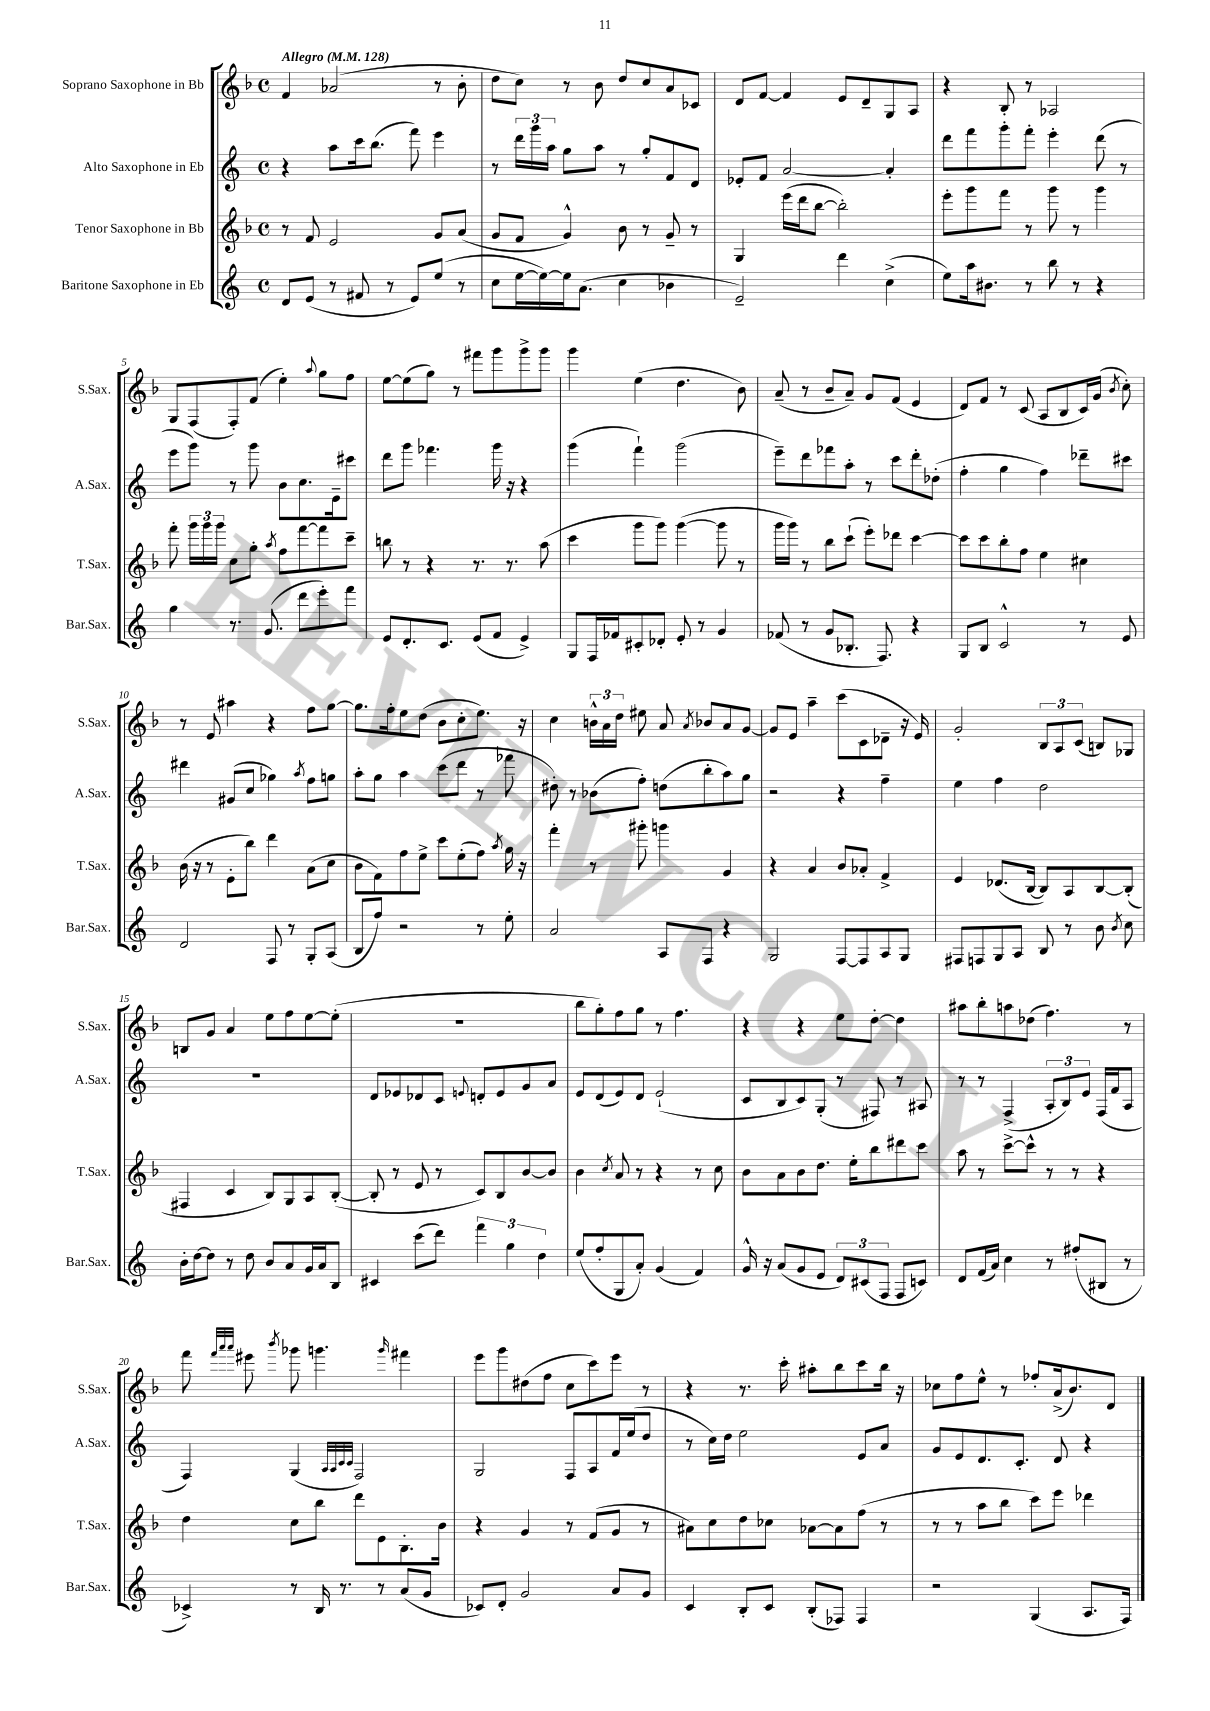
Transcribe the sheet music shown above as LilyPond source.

<<
\new StaffGroup <<
\new Staff = "s0" \with { instrumentName = "Soprano Saxophone in Bb" shortInstrumentName = "S.Sax." } {
    \clef treble \key f \major \defaultTimeSignature \time 4/4 \tempo "Allegro" 4 = 128
    \autoBeamOff f'4 aes'2( r8 bes'8-. |
    d''8[ c''8]) r8 bes'8 d''8[ c''8 a'8 ces'8] |
    d'8[ f'8]~ f'4 e'8[ d'8-- g8 a8] |
    r4 bes8-. r8 aes2 |
    g8[ f8( f8-.) f'8]( e''4-.) \appoggiatura { a''8 } g''8[ f''8] |
    e''8[~ e''8( g''8]) r8 fis'''8[ g'''8 g'''8-> g'''8] |
    g'''4 e''4( d''4. bes'8) |
    a'8--( r8 bes'8[-- a'8]--) g'8[ f'8]( e'4 |
    d'8[) f'8] r8 c'8( a8[ bes8 c'16) g'16]( \acciaccatura { bes'8 } c''8-.) |
    r8 e'8 ais''4 r4 f''8[ g''8]~ |
    g''8.[ f''16-. e''8 d''8]( bes'8[ c''8-. e''8.]) r16 |
    c''4 \tuplet 3/2 { b'16[-^ a'16 d''16] } eis''8 a'8 \acciaccatura { a'8 } bes'8[ a'8 g'8]~ |
    g'8[ e'8] a''4-- c'''8[( c'8 des'8]-- r16 e'16) |
    g'2-. \tuplet 3/2 { bes8[ a8 c'8]( } b8[) ges8] |
    b8[ g'8] a'4 e''8[ f''8 e''8~ e''8]-.( |
    R1 |
    bes''8[ g''8-.) f''8 g''8] r8 f''4. |
    r4 r4 e''8[ d''8]~-. d''4 |
    ais''8[ bes''8-. a''8 des''8]( f''4.) r8 |
    f'''8 \grace { f'''32[ a'''32 a'''32] } eis'''8 \acciaccatura { bes'''8 } ges'''8 g'''4. \grace { g'''16 } fis'''4 |
    e'''8[ g'''8 dis''8( f''8] c''8[ c'''8) e'''8] r8 |
    r4 r8. c'''16-. ais''8[-. bes''8 c'''8 bes''16] r16 |
    ces''8[ f''8 e''8]-^ r8 fes''8[-. a'16->( bes'8.) d'8] \bar "|." |
}
\new Staff = "s1" \with { instrumentName = "Alto Saxophone in Eb" shortInstrumentName = "A.Sax." } {
    \clef treble \key c \major \defaultTimeSignature \time 4/4
    \autoBeamOff r4 a''8[ c'''16 b''8.]( f'''8) e'''4 |
    r8 \tuplet 3/2 { d'''16[ g'''16 a''16] } g''8[ a''8] r8 g''8[-. f'8 d'8] |
    ees'8[-. f'8] a'2~ a'4-. |
    d'''8[ f'''8 g'''8-. f'''8]-. e'''4-. d'''8( r8 |
    e'''8[ g'''8]) r8 g'''8 b'8[ c''8. e'16-- cis'''8] |
    d'''8[ g'''8] fes'''4. g'''16 r16 r4 |
    g'''4( f'''4-!) g'''2( |
    e'''8[--) d'''8 fes'''8 a''8]-. r8 c'''8[ d'''8-. des''8]-.( |
    f''4-. g''4 f''4) des'''8[-- cis'''8] |
    dis'''4 gis'8[( c''8] ges''4) \acciaccatura { a''8 } f''8[ g''8] |
    a''8[-. g''8] a''4 c'''8[( d'''8] r8 fes'''8 |
    dis''8-.) r8 bes'8[( f''8]-.) d''8[( b''8-. a''8) g''8] |
    r2 r4 f''4-- |
    e''4 f''4 d''2 |
    R1 |
    d'8[ ees'8 des'8 c'8] \appoggiatura { e'8 } d'8[-. e'8 g'8 a'8] |
    e'8[ d'8( e'8) d'8] e'2-!( |
    c'8[ b8 c'8) g8]-.( r8 fis8) r8 ais8 |
    r8 r8 f4->( \tuplet 3/2 { a8[-. b8) e'8] } f16[( f'16 a8] |
    f4) g4( \grace { a32[ a32 c'32 c'32] } f2) |
    g2 f8[ a8 f'16 e''16( d''8] |
    r8 c''16[) d''16] e''2 e'8[ a'8] |
    g'8[ e'8 d'8. c'8.]-. d'8 r4 \bar "|." |
}
\new Staff = "s2" \with { instrumentName = "Tenor Saxophone in Bb" shortInstrumentName = "T.Sax." } {
    \clef treble \key f \major \defaultTimeSignature \time 4/4
    \autoBeamOff r8 f'8 e'2 g'8[ a'8]( |
    g'8[ f'8] g'4-^) bes'8 r8 g'8-- r8 |
    g4 e'''16[( d'''16 bes''8]~ bes''2-.) |
    e'''8[-. g'''8 f'''8] r8 g'''8 r8 g'''4 |
    f'''8-. \tuplet 3/2 { g'''16[ g'''16 g'''16] } c''8[ g''8]-. \acciaccatura { a''8 } f''8[ f'''8~ f'''8 c'''8]-- |
    b''8 r8 r4 r8. r8. a''8( |
    c'''4 g'''8[ g'''8]) g'''4~( g'''8 r8 |
    g'''16[ g'''16]) r8 bes''8[ c'''8]-!( e'''8[-.) des'''8] c'''4~ |
    c'''8[ c'''8 bes''8-. f''8] e''4 cis''4 |
    bes'16( r16 r8 e'8[-. bes''8]) d'''4 a'8[( c''8] |
    bes'8[ f'8) f''8 e''8]-> c'''8[ e''8-.( f''8]) \acciaccatura { a''8 } g''16 r16 |
    f'''4-. r8 gis'''8-. g'''4 g'4 |
    r4 a'4 bes'8[ aes'8]-. f'4-> |
    e'4 des'8.[( bes16]~ bes8[) a8 bes8~ bes8]-.( |
    fis4 c'4 bes8[) g8 a8 bes8]~-.( |
    bes8-. r8 e'8 r8 c'8[) bes8 bes'8~ bes'8] |
    bes'4 \acciaccatura { c''8 } a'8 r8 r4 r8 c''8 |
    bes'8[ a'8 bes'8 d''8.] e''16[-. bes''8 dis'''8 c'''8] |
    a''8 r8 c'''8[~-> c'''8]-^ r8 r8 r4 |
    d''4 c''8[ bes''8] d'''8[ e'8 bes8.-. bes'16] |
    r4 g'4 r8 f'8[( g'8] r8 |
    ais'8[) c''8 d''8 ces''8] aes'8[~ aes'8 f''8]( r8 |
    r8 r8 a''8[ bes''8] c'''8[) e'''8] des'''4 \bar "|." |
}
\new Staff = "s3" \with { instrumentName = "Baritone Saxophone in Eb" shortInstrumentName = "Bar.Sax." } {
    \clef treble \key c \major \defaultTimeSignature \time 4/4
    \autoBeamOff d'8[ e'8]( r8 fis'8 r8 e'8[) e''8]( r8 |
    c''8[ e''16~ e''16~) e''16 a'8.]( c''4 bes'4 |
    e'2--) d'''4 c''4->( |
    e''8[) a''16 bis'8.] r8 b''8 r8 r4 |
    g''4 r8. g'8.( d'''8[ e'''8-.) f'''8] |
    e'8[ d'8.-. c'8.] e'8[( f'8] e'4->) |
    g8[ f16 fes'16 cis'8-. des'8]-. e'8-. r8 g'4 |
    fes'8( r8 g'8[ bes8.]-. f8.) r4 |
    g8[ b8] c'2-^ r8 e'8 |
    d'2 f8 r8 g8[-. a8]( |
    b8[ f''8]) r2 r8 e''8-. |
    a'2 a8[ f8] r4 |
    g2 f8[~ f8 a8 g8] |
    fis8[ f8 g8 a8] b8 r8 b'8 \acciaccatura { b'8 } c''8 |
    b'16[-. d''16~ d''8] r8 d''8 b'8[ a'8 g'16 a'16 b8] |
    cis'4 c'''8[( d'''8]) \tuplet 3/2 { f'''4 g''4 d''4 } |
    e''8[( f''8-. g8 a'8]-.) g'4( f'4) |
    g'16-^ r16 a'8[( g'8 e'8] \tuplet 3/2 { d'8[) cis'8( f8] } f8[ c'8]) |
    d'8[ f'16( a'16]) c''4 r8 fis''8[-.( bis8] r8 |
    ces'4->) r8 b16 r8. r8 a'8[( g'8] |
    ces'8[) d'8]-. g'2 a'8[ g'8] |
    c'4 b8[-. c'8] b8[-.( fes8]) fes4 |
    r2 g4( a8.[ f16]) \bar "|." |
}
>>
>>
